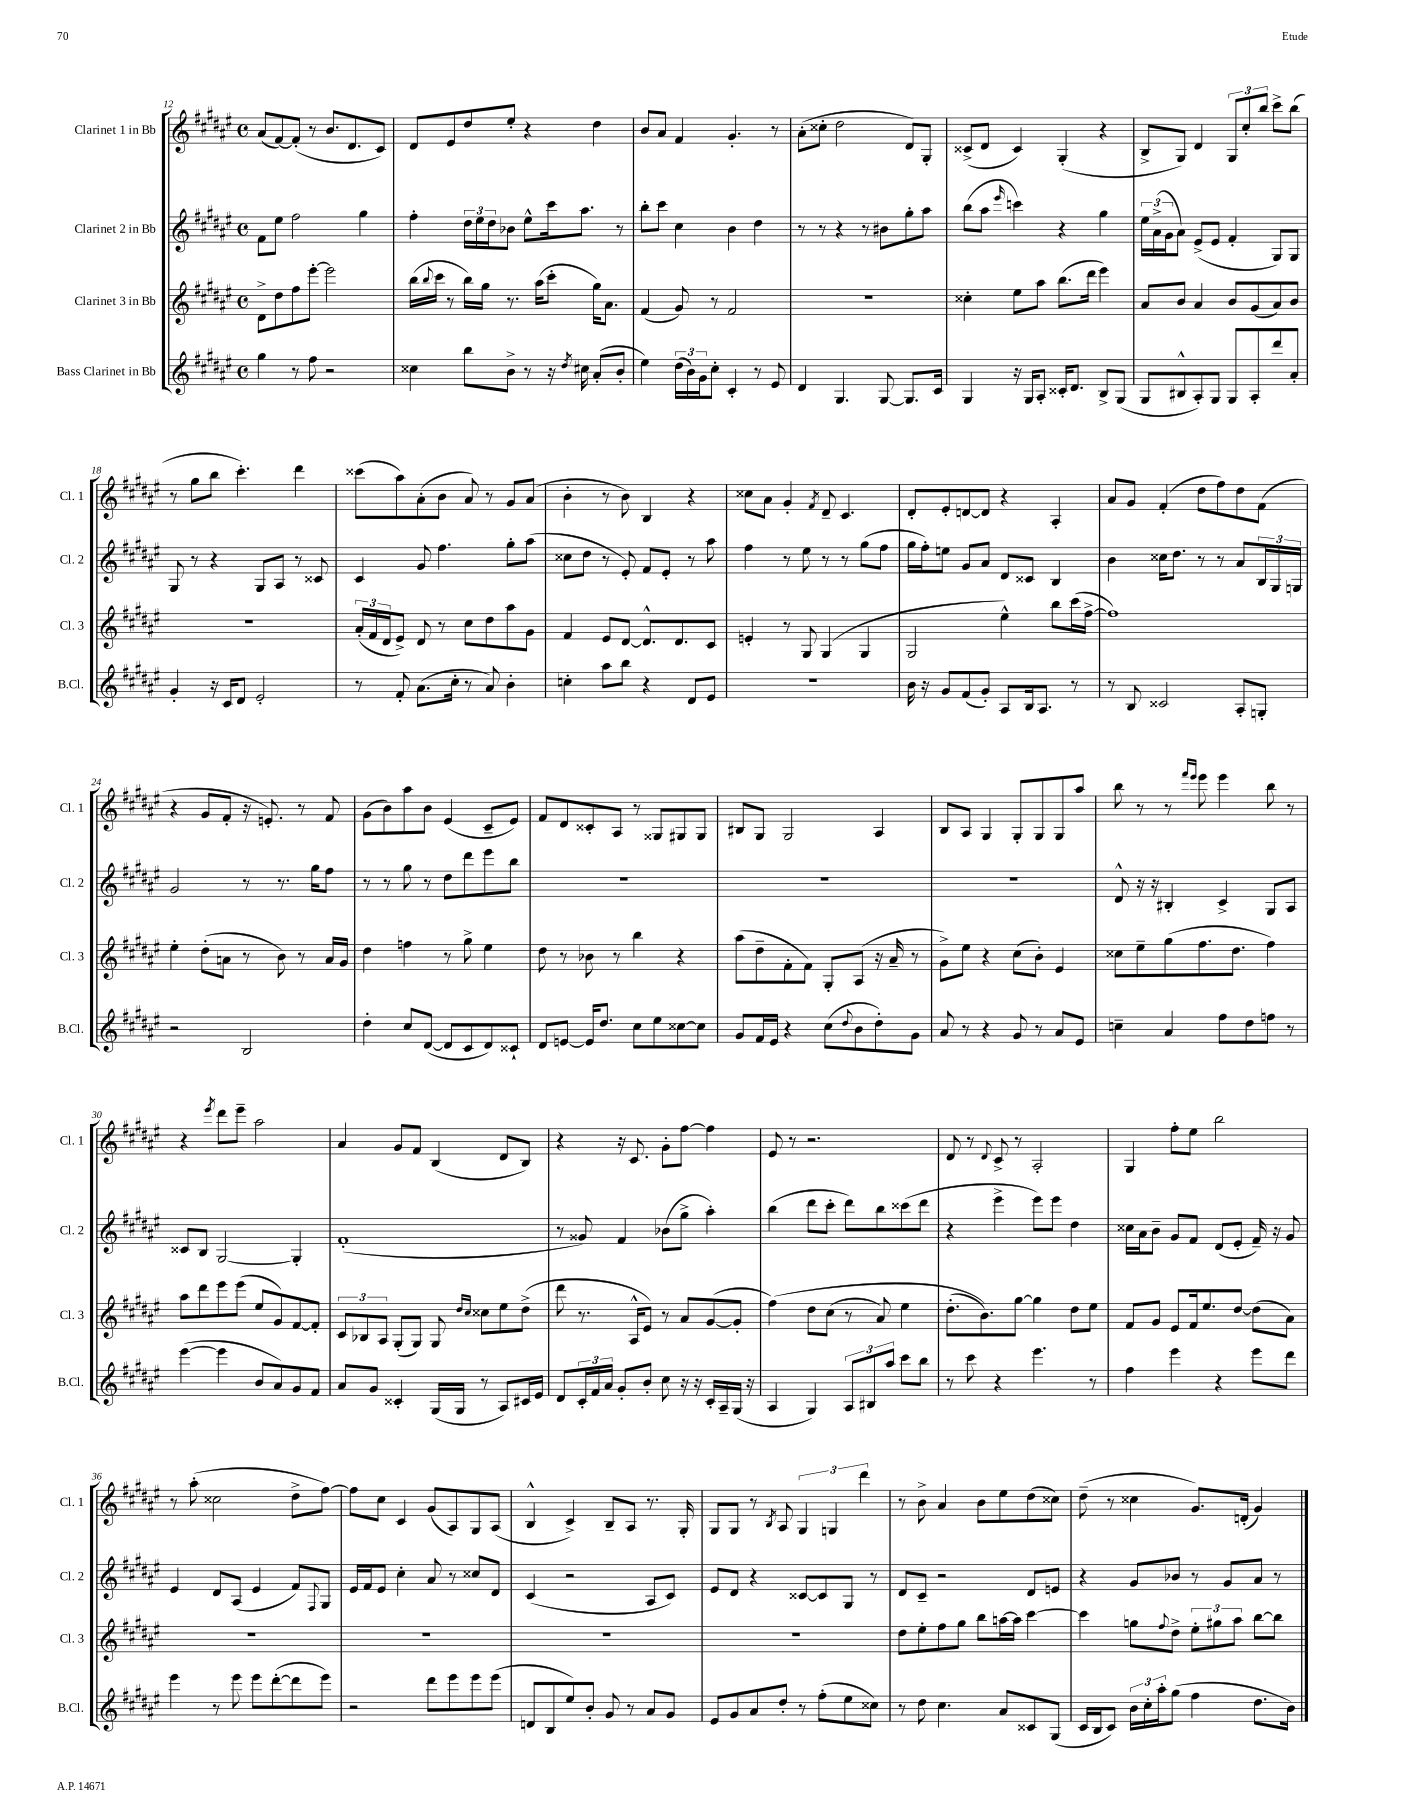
<<
\new StaffGroup <<
\new Staff = "s0" \with { instrumentName = "Clarinet 1 in Bb" shortInstrumentName = "Cl. 1" } {
    \clef treble \key fis \major \defaultTimeSignature \time 4/4
    ais'8( fis'8~) fis'8-.( r8 b'8. dis'8. cis'8) |
    dis'8 eis'8 dis''8 eis''8-. r4 dis''4 |
    b'8 ais'8 fis'4 gis'4.-. r8 |
    ais'8-.( cisis''8-. dis''2 dis'8) gis8-. |
    cisis'8->( dis'8 cisis'4) gis4-.( r4 |
    b8-> gis8) dis'4 \tuplet 3/2 { gis8 cis''8-. b''8 } cis'''8-> b''8( |
    r8 gis''8 b''8 cis'''4.-.) dis'''4 |
    cisis'''8( ais''8) ais'8-.( b'8 ais'8) r8 gis'8 ais'8( |
    b'4-. r8 b'8) b4 r4 |
    cisis''8 ais'8 gis'4-. \acciaccatura { fis'8 } dis'8-- cis'4. |
    dis'8-. eis'8-. d'8~ d'8 r4 ais4-. |
    ais'8 gis'8 fis'4-.( dis''8 fis''8) dis''8 fis'8( |
    r4 gis'8 fis'8-. r16 e'8.-.) r8 fis'8 |
    gis'8( b'8) ais''8 b'8 eis'4( cis'8-- eis'8) |
    fis'8 dis'8 cisis'8-. ais8 r8 gisis8 gis8 gis8 |
    bis8 gis8 gis2 ais4 |
    b8 ais8 gis4 gis8-. gis8 gis8 ais''8 |
    b''8 r8 r8 \grace { fis'''16 eis'''16 } eis'''8 eis'''4 b''8 r8 |
    r4 \acciaccatura { eis'''8 } dis'''8 eis'''8-- ais''2 |
    ais'4 gis'8 fis'8 b4( dis'8 b8) |
    r4 r16 cis'8. gis'8-. fis''8~ fis''4 |
    eis'8 r8 r2. |
    dis'8 r8 \appoggiatura { dis'8 } cis'8-> r8 ais2-. |
    gis4 fis''8-. eis''8 b''2 |
    r8 ais''8-.( cisis''2 dis''8-> fis''8~) |
    fis''8 cis''8 cis'4 gis'8( ais8) gis8 ais8( |
    b4-^ cis'4->) b8-- ais8 r8. gis16-. |
    gis8 gis8 r8 \acciaccatura { b8 } ais8 \tuplet 3/2 { gis4 g4 dis'''4 } |
    r8 b'8-> ais'4 b'8 eis''8 dis''8( cisis''8) |
    dis''8--( r8 cisis''4 gis'8.) d'16-.( gis'4) \bar "|." |
}
\new Staff = "s1" \with { instrumentName = "Clarinet 2 in Bb" shortInstrumentName = "Cl. 2" } {
    \clef treble \key fis \major \defaultTimeSignature \time 4/4
    fis'8 eis''8 fis''2 gis''4 |
    fis''4-. \tuplet 3/2 { dis''16 eis''16 dis''16 } bes'8 eis''8-^ cis'''16 ais''8. r8 |
    b''8-. cis'''8 cis''4 b'4 dis''4 |
    r8 r8 r4 r8 bis'8 gis''8-. ais''8 |
    b''8( ais''8 \grace { eis'''16 } c'''4) r4 gis''4 |
    \tuplet 3/2 { eis''16 ais'16->( gis'16 } ais'8) eis'8->( eis'8 fis'4-. gis8) gis8 |
    gis8 r8 r4 gis8 ais8 r8 cisis'8 |
    cis'4 gis'8 fis''4. gis''8-. ais''8( |
    cisis''8 dis''8 r8 eis'8-.) fis'8 eis'8-. r8 ais''8 |
    fis''4 r8 eis''8 r8 r8 gis''8( fis''8 |
    gis''16 fis''16-.) e''8 gis'8 ais'8 dis'8 cisis'8 b4 |
    b'4 cisis''16 dis''8. r8 r8 ais'8 \tuplet 3/2 { b16 gis16 g16 } |
    gis'2 r8 r8. gis''16 fis''8 |
    r8 r8 gis''8 r8 dis''8 dis'''8 eis'''8 b''8 |
    R1 |
    R1 |
    R1 |
    dis'8-^ r16 r16 bis4-. cis'4-> gis8 ais8 |
    cisis'8 b8 gis2~ gis4-. |
    fis'1-.( |
    r8 gisis'8) fis'4 bes'8( gis''8-> ais''4-.) |
    b''4( dis'''8 cis'''8-. dis'''8) b''8 cisis'''8( dis'''8 |
    r4 eis'''4-> eis'''8) eis'''8 dis''4 |
    cisis''16 ais'16 b'8-- gis'8 fis'8 dis'8( eis'8-. fis'16--) r16 gis'8 |
    eis'4 dis'8 ais8( eis'4 fis'8) \appoggiatura { fis8 } gis8 |
    eis'16 fis'16 eis'8 cis''4-. ais'8 r8 cisis''8 dis'8 |
    cis'4( r2 ais8 cis'8) |
    eis'8 dis'8 r4 cisis'8~ cisis'8 gis8 r8 |
    dis'8 cis'8-- r2 dis'8 e'8 |
    r4 gis'8 bes'8 r8 gis'8 ais'8 r8 \bar "|." |
}
\new Staff = "s2" \with { instrumentName = "Clarinet 3 in Bb" shortInstrumentName = "Cl. 3" } {
    \clef treble \key fis \major \defaultTimeSignature \time 4/4
    dis'8-> dis''8 fis''8 eis'''8~-. eis'''2 |
    b''16( \appoggiatura { b''8 } cis'''16 r8 b''16) gis''16 r8. ais''16( cis'''8-. gis''16) ais'8. |
    fis'4( gis'8) r8 fis'2 |
    r1 |
    cisis''4-. eis''8 ais''8 b''8.( dis'''16 eis'''4) |
    ais'8 b'8 ais'4 b'8 gis'8( ais'8) b'8 |
    R1 |
    \tuplet 3/2 { ais'16-.( fis'16 dis'16 } eis'8->) dis'8 r8 cis''8 dis''8 ais''8 gis'8 |
    fis'4 eis'8 dis'8~ dis'8.-^ dis'8. cis'8 |
    e'4-. r8 gis8 gis4( gis4 |
    gis2 eis''4-^) b''8 cis'''16( fis''16~-> |
    fis''1) |
    eis''4-. dis''8-.( a'8 r8 b'8) r8 a'16 gis'16 |
    dis''4 f''4 r8 gis''8-> eis''4 |
    dis''8 r8 bes'8 r8 b''4 r4 |
    ais''8( dis''8-- fis'8-. fis'8) gis8-. ais8( r16 ais'16-- r8 |
    gis'8->) eis''8 r4 cis''8( b'8-.) eis'4 |
    cisis''8 eis''8-- gis''8( fis''8. dis''8. fis''4) |
    ais''8 dis'''8 eis'''8 eis'''8( eis''8 gis'8) fis'8~ fis'8-. |
    \tuplet 3/2 { cis'8 bes8 ais8 } gis8-.( gis8) gis8 \grace { dis''16 cis''16 } cisis''8 eis''8 dis''8->( |
    dis'''8 r8. ais16-^ eis'8) r8 ais'8 gis'8~( gis'8-. |
    fis''4)\( dis''8 cis''8( r8 ais'8) eis''4 |
    dis''8.-.( b'8.)\) gis''8~ gis''4 dis''8 eis''8 |
    fis'8 gis'8 eis'8 fis'16 eis''8. dis''8~ dis''8( ais'8) |
    R1 |
    R1 |
    R1 |
    R1 |
    dis''8 eis''8-. fis''8 gis''8 b''8 a''16~ a''16 cis'''4~ |
    cis'''4 g''8 \appoggiatura { fis''8 } dis''8-> \tuplet 3/2 { eis''8-. gis''8 ais''8 } b''8~ b''8 \bar "|." |
}
\new Staff = "s3" \with { instrumentName = "Bass Clarinet in Bb" shortInstrumentName = "B.Cl." } {
    \clef treble \key fis \major \defaultTimeSignature \time 4/4
    gis''4 r8 fis''8 r2 |
    cisis''4 b''8 b'8-> r8 r16 \acciaccatura { dis''8 } cis''16 ais'8-.( b'8-. |
    eis''4) \tuplet 3/2 { dis''16( b'16) gis'16 } cis''8-. cis'4-. r8 eis'8 |
    dis'4 gis4. gis8~ gis8. cis'16 |
    gis4 r16 gis16 ais8-. cisis'16-. dis'8. b8-> gis8( |
    gis8 bis8-^ ais8-.) gis8 gis8 ais8-. dis'''8 ais'8-. |
    gis'4-. r16 cis'16 dis'8 eis'2-. |
    r8 fis'8-. ais'8.( cis''16-. r8 ais'8) b'4-. |
    c''4-. ais''8 b''8 r4 dis'8 eis'8 |
    R1 |
    b'16 r16 gis'8 fis'8( gis'8-.) ais8 b16 ais8. r8 |
    r8 b8 cisis'2 ais8-. g8-. |
    r2 b2 |
    dis''4-. cis''8 dis'8~( dis'8 cis'8 dis'8) cisis'8-! |
    dis'8 e'8~ e'16 dis''8. cis''8 eis''8 cisis''8~ cisis''8 |
    gis'8 fis'16 eis'16 r4 cis''8( \appoggiatura { dis''8 } b'8 dis''8-.) gis'8 |
    ais'8 r8 r4 gis'8 r8 ais'8 eis'8 |
    c''4-- ais'4 fis''8 dis''8 f''8 r8 |
    eis'''4~( eis'''4 b'8 ais'8) gis'8 fis'8 |
    ais'8 gis'8 cisis'4-. gis16( gis16 r8 ais8) cis'16 eis'16 |
    dis'8 \tuplet 3/2 { cis'16-. fis'16 ais'16 } gis'8-. b'8-. cis''8 r16 r16 cis'16-. ais16-- gis16( r16 |
    ais4 gis4) \tuplet 3/2 { ais8 bis8 ais''8 } cis'''8 b''8 |
    r8 cis'''8 r4 eis'''4. r8 |
    fis''4 eis'''4 r4 eis'''8 dis'''8 |
    eis'''4 r8 eis'''8 eis'''8 dis'''8~-.( dis'''8 eis'''8) |
    r2 dis'''8 eis'''8 eis'''8 eis'''8( |
    d'8 b8 eis''8) b'8-. gis'8 r8 ais'8 gis'8 |
    eis'8 gis'8 ais'8 dis''8-. r8 fis''8-.( eis''8 cisis''8) |
    r8 dis''8 cis''4. ais'8 cisis'8 gis8( |
    cis'16 b16 cis'8) \tuplet 3/2 { b'16 cis''16-. ais''16-. } gis''8( fis''4 dis''8. b'16) \bar "|." |
}
>>
>>
\layout { \context { \Score currentBarNumber = #12 } }
